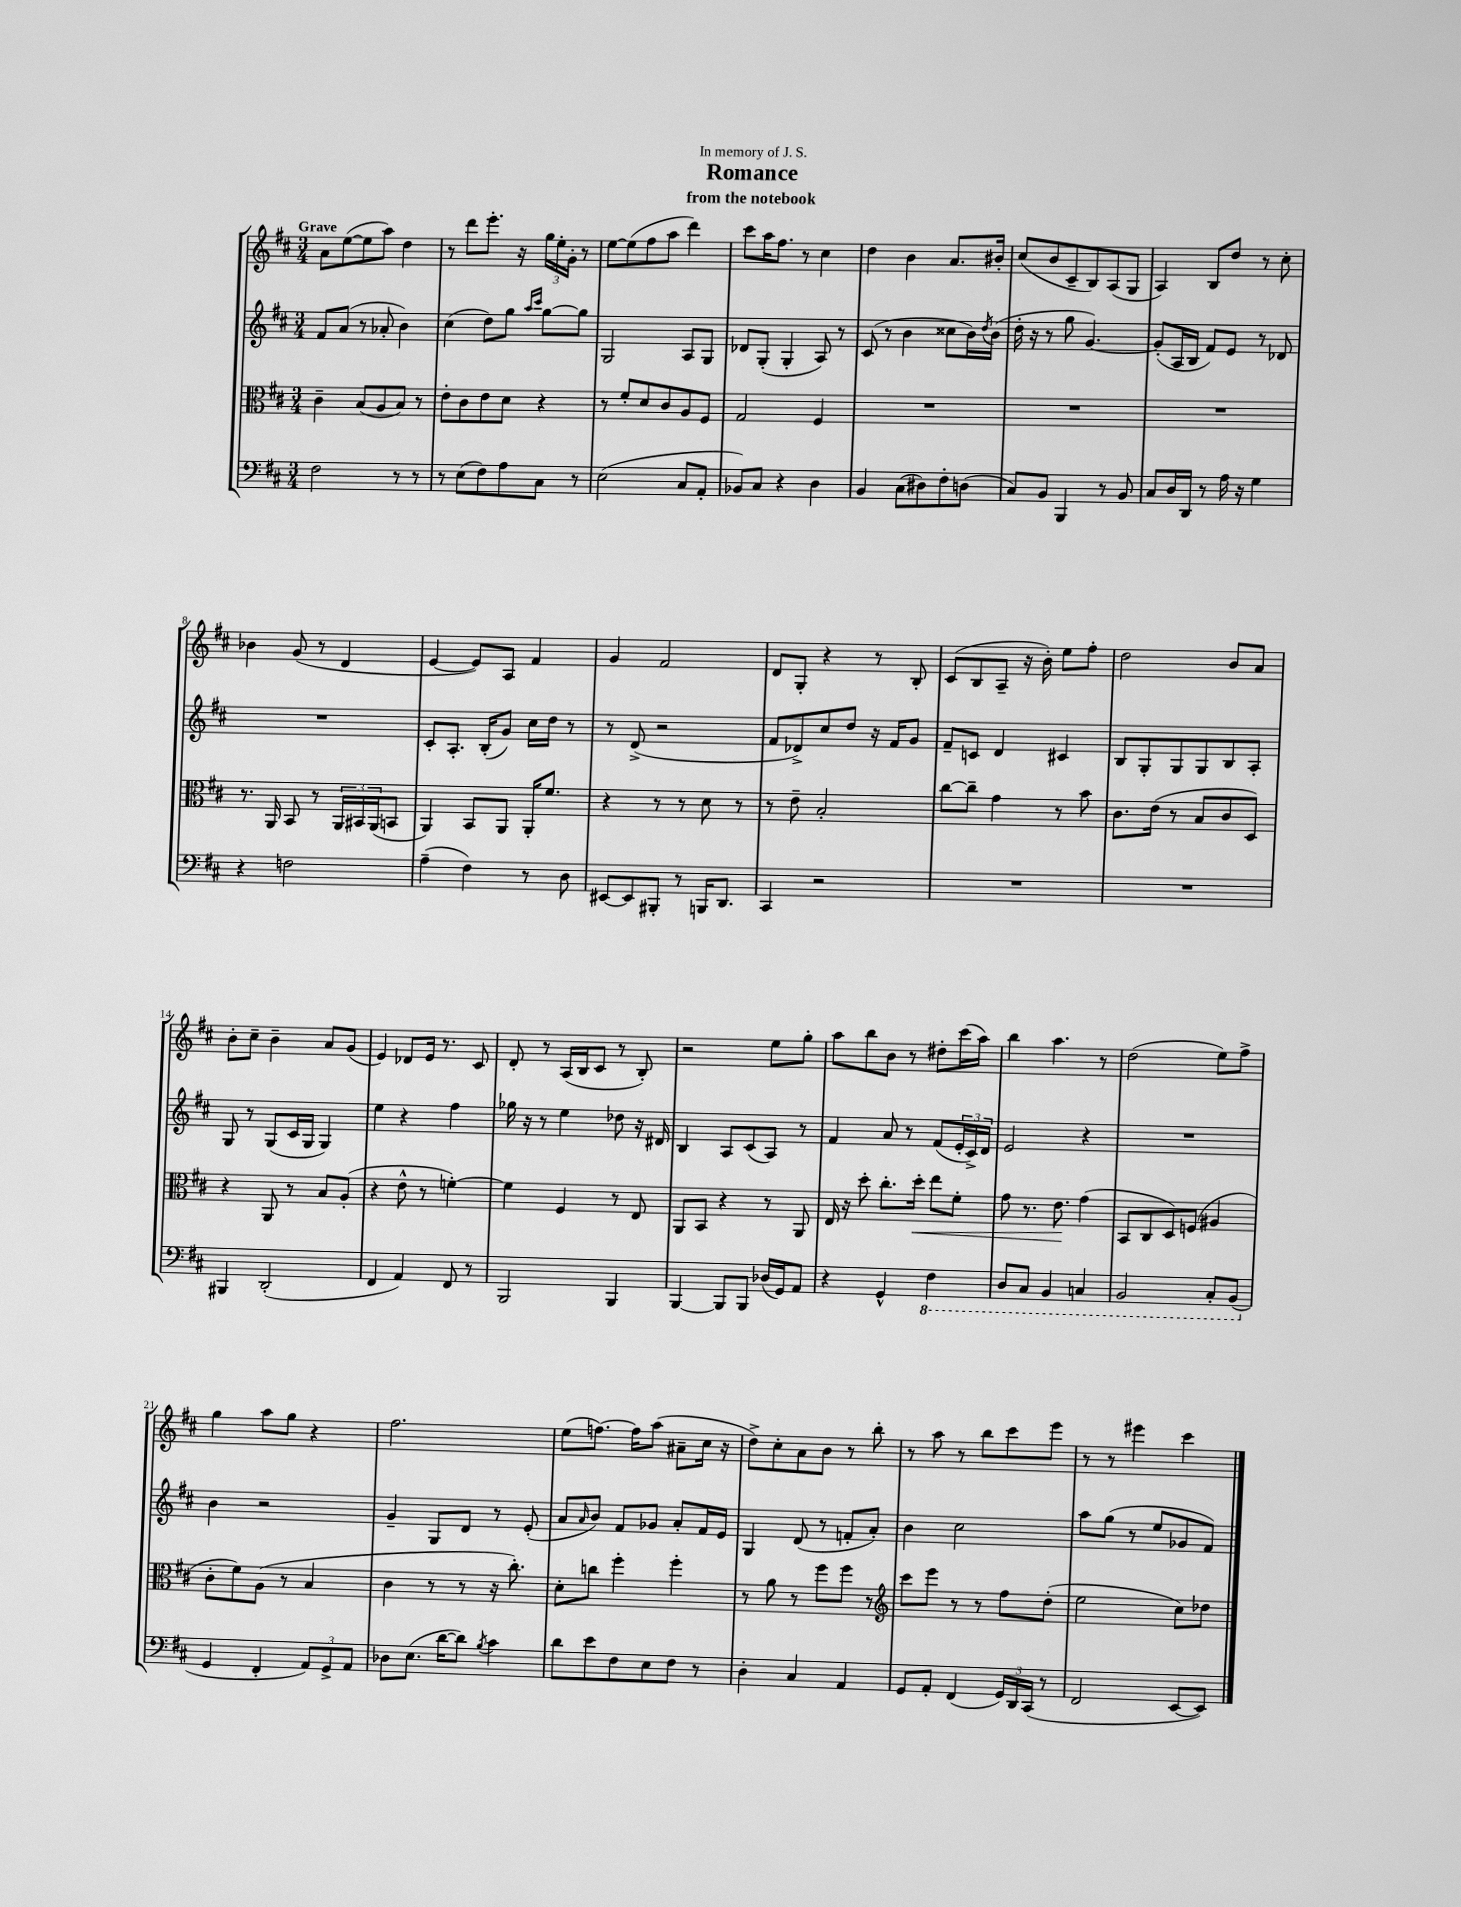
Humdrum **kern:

**kern	**kern	**kern	**kern
*staff4	*staff3	*staff2	*staff1
*clefF4	*clefC3	*clefG2	*clefG2
*k[f#c#]	*k[f#c#]	*k[f#c#]	*k[f#c#]
*M3/4	*M3/4	*M3/4	*M3/4
2F#\	4c#~\	8f#/L	8a\L
.	.	(8a/J	([8ee\
.	(8B/L	8r	8ee\]
.	8A/	8a-'/	8aa\J)
8r	8B/J)	4b\)	4dd\
8r	8r	.	.
=	=	=	=
8r	8e'\L	(4cc#\	8r
(8E\L	8c#\	.	8ddd\L
8F#\)	8e\	8dd\L)	8.eee'\J
8A\	8d\J	8gg\J	.
.	.	.	16r
.	.	16qqaa/LL	.
.	.	16qqccc#/JJ	.
8C#\J	4r	[8gg\L	24gg\LL
.	.	.	24ee'\
.	.	.	24g'\JJ
8r	.	8gg\]J	8r
=	=	=	=
(2E\	8r	2G/	[8ee\L
.	8f#'/L	.	(8ee\]
.	8d/	.	8ff#\
.	8c#/	.	8aa\J
8C#/L	8A/	8A/L	4ddd\)
8AA'/J	8F#/J	8G/J	.
=	=	=	=
8BB-/L)	2G/	8d-/L	8ccc#\L
8C#/J	.	(8G'/J	16aa\K
.	.	.	8.ff#\J
4r	.	4G'/	.
.	.	.	8r
4D\	4F#/	8A/)	4cc#\
.	.	8r	.
=	=	=	=
4BB/	2.r	(8c#/	4dd\
.	.	8r	.
(8C#\L	.	4b\	4b\
8D#\)	.	.	.
8F#'\	.	8cc##\L	8.a/L
(8D\J	.	16b\L)	.
.	.	8qdd/	.
.	.	(16b\JJ	16b#'/Jk
=	=	=	=
8C#/L)	2.r	16dd'\	(8cc#/L
.	.	16r	.
8BB/J	.	8r	8b/
4BBB/	.	8gg\	8c#~/
.	.	[4.g/)	8B/)
8r	.	.	(8A/
8BB/	.	.	8G/J
=	=	=	=
8C#/L	2.r	(8g'/]L	4A/)
16D/L	.	16A/L	.
16DD/JJ	.	16B/JJ	.
8r	.	8f#/L)	8B/L
16A\	.	8e/J	8dd/J
16r	.	.	.
4G\	.	8r	8r
.	.	8d-/	8cc#'\
=	=	=	=
4r	8.r	2.r	4b-\
.	16AA/	.	.
2F\	8BB/	.	(8g/
.	8r	.	8r
.	24AA/LL	.	4d/
.	24BB#/	.	.
.	(24AA/J	.	.
.	8BB/J	.	.
=	=	=	=
(4A~\	4AA/)	8c#'/L	[4e/
.	.	8.A'/J	.
4F#\)	8BB/L	.	8e/]L)
.	.	(16B'/LK	.
.	8AA/J	8g/J)	8A/J
8r	16AA'/LK	16cc#\LL	4f#/
.	8.f#/J	16dd\JJ	.
8D\	.	8r	.
=	=	=	=
[8EE#/L	4r	8r	4g/
8EE#/]	.	(8d^/	.
8BBB#'/J	8r	2r	2f#/
8r	8r	.	.
16BBB/LK	8d\	.	.
8.DD/J	.	.	.
.	8r	.	.
=	=	=	=
4CC#/	8r	8f#/L	8d/L
.	8e~\	8d-^/)	8G'/J
2r	2B'/	8cc#/	4r
.	.	8dd/J	.
.	.	16r	8r
.	.	16f#/LK	.
.	.	8g/J	8B'/
=	=	=	=
2.r	[8cc#\L	8f#~/L	(8c#/L
.	8cc#~\]J	8c/J	8B/
.	4g\	4d/	8A~/J
.	.	.	16r
.	.	.	16b'\)
.	8r	4c#/	8ee\L
.	8b\	.	8ff#'\J
=	=	=	=
2.r	8.c#\L	8B/L	2dd\
.	.	8G'/	.
.	(16e\Jk	.	.
.	8r	8G/	.
.	8B/L	8G/	.
.	8c#/	8B/	8b/L
.	8D/J)	8A'/J	8a/J
=	=	=	=
4BBB#/	4r	8G/	8b'\L
.	.	8r	8cc#~\J
(2DD'/	8AA/	(8G/L	4b~\
.	8r	16c#/L	.
.	.	16G/JJ	.
.	8B/L	4G/)	8a/L
.	(8A'/J	.	(8g/J
=	=	=	=
4FF#/	4r	4ee\	4e/)
4AA/)	8e^^\	4r	8d-/L
.	8r	.	16e/Jk
.	.	.	8.r
8FF#/	[4f'\)	4ff#\	.
8r	.	.	8c#/
=	=	=	=
2BBB/	4f\]	16gg-\	8d'/
.	.	16r	.
.	.	8r	8r
.	4F#/	4ee\	(16A/LL
.	.	.	16B/J
.	.	.	8c#/J
4BBB/	8r	8dd-\	8r
.	8E/	16r	8B'/)
.	.	16d#/	.
=	=	=	=
[4BBB/	8AA/L	4B/	2r
.	8BB/J	.	.
8BBB/]L	4r	8A/L	.
8BBB/J	.	(8c#/	.
(16D-/LL	8r	8A/J)	8ee\L
16GG/J)	.	.	.
8AA/J	8AA/	8r	8gg'\J
=	=	=	=
4r	16E/	4f#/	8aa\L
.	16r	.	.
.	8dd'\	.	8bb\
4GG^^/	8.cc#'\L	8a/	8b\J
.	.	8r	8r
.	16dd'\Jk	.	.
4FF#\	8ee\L	(8f#/L	8dd#'\L
.	8f#'\J	24e'/L	(16ccc#\L
.	.	24c#^/)	.
.	.	.	16aa\JJ)
.	.	24d/JJ	.
=	=	=	=
8DD/L	8g\	2e/	4bb\
8CC#/J	8.r	.	.
4BBB/	.	.	4.aa\
.	8.e\	.	.
4CC/	(4g\	4r	.
.	.	.	8r
=	=	=	=
2BBB/	8BB/L	2.r	(2dd\
.	8C#/	.	.
.	8D/)	.	.
.	(8F/J	.	.
8CC#'/L	4A#/	.	8ee\L)
(8BBB/J	.	.	8ff#^\J
=	=	=	=
4GG/	8c#'\L	4b\	4gg\
.	8f#\)	.	.
4FF#'/	(8A\J	2r	8aa\L
.	8r	.	8gg\J
12AA/L)	4B/	.	4r
12GG^/	.	.	.
12AA/J	.	.	.
=	=	=	=
8D-\L	4c#\	4g~/	2.ff#\
(8.E\J	.	.	.
.	8r	8G/L	.
[16d\LK	.	.	.
8d\]J)	8r	8d/J	.
8qB/	.	.	.
4c#\	16r	8r	.
.	8.cc#'\)	.	.
.	.	(8e'/	.
=	=	=	=
8d\L	8d'\L	8a/L	(8ee\L
.	.	16qqa/	.
8e\	8cc\J	8b/J)	[8.ff\J)
8F#\	4ff#'\	8f#/L	.
.	.	.	16ff\]LK
8E\	.	8g-/J	(8aa\J
8F#\J	4ff#'\	8a'/L	8a#~\L
8r	.	16f#/L	16cc#\Jk
.	.	16e/JJ	16r
=	=	=	=
4D'\	8r	4G/	8dd^\L)
.	8a\	.	8cc#'\
4C#/	8r	(8d/	8a\
.	8ff#\L	8r	8b\J
4AA/	8ff#\J	8f'/L	8r
.	8r	8a'/J)	8bb'\
=	=	=	=
*	*clefG2	*	*
8GG/L	8ccc#\L	4b\	8r
8AA'/J	8eee\J	.	8aa\
(4FF#/	8r	2cc#\	8r
.	8r	.	8bb\L
24GG/LL)	8ff#\L	.	8ccc#\
24DD/	.	.	.
(24CC#/JJ	.	.	.
8r	(8dd'\J	.	8eee\J
=	=	=	=
2FF#/	2ee\	8aa\L	8r
.	.	(8gg\J	8r
.	.	8r	4eee#\
.	.	8ee/L	.
[8EE/L	8cc#\L)	8g-/	4ccc#\
8EE/]J)	8dd-\J	8f#/J)	.
==	==	==	==
*-	*-	*-	*-
